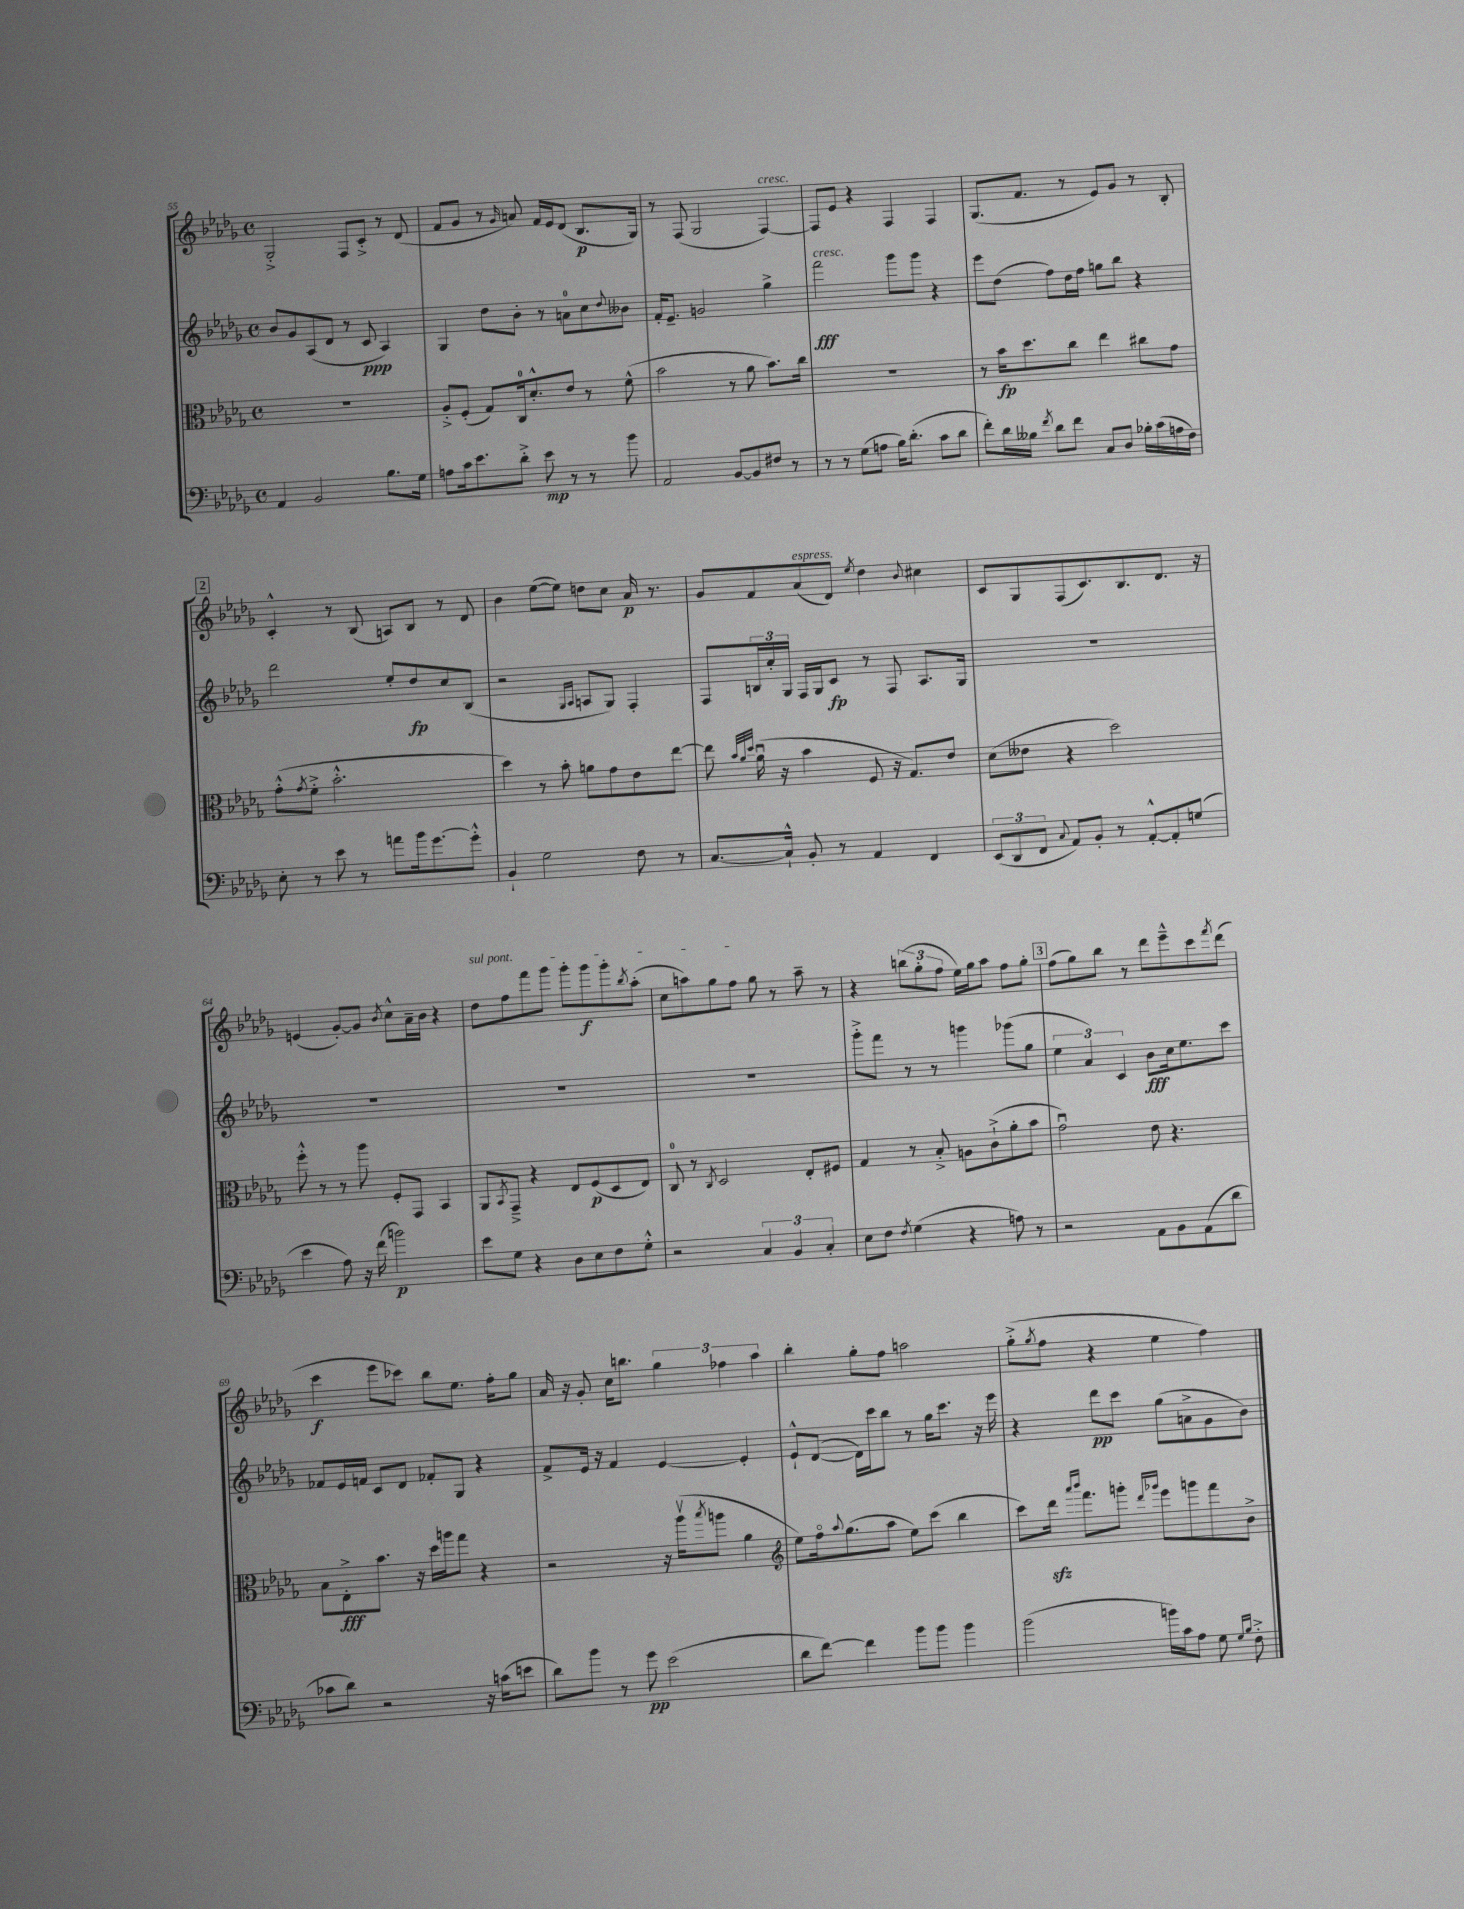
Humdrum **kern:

**kern	**kern	**kern	**kern
*staff4	*staff3	*staff2	*staff1
*clefF4	*clefC3	*clefG2	*clefG2
*k[b-e-a-d-g-]	*k[b-e-a-d-g-]	*k[b-e-a-d-g-]	*k[b-e-a-d-g-]
*M4/4	*M4/4	*M4/4	*M4/4
*met(c)	*met(c)	*met(c)	*met(c)
4AA-/	1r	8b-/L	2G-'^/
.	.	8g-/	.
2BB-/	.	(8A-/	.
.	.	8d-/J	.
.	.	8r	8F/L
.	.	8c/	8c'^/J
8.B-\L	.	4A-/)	8r
.	.	.	(8d-/
16G-\Jk	.	.	.
=	=	=	=
8A\L	8A-'^/L	4G-/	8f/L
16c\k	(8F'/J	.	8g-/J
8.e-\	.	.	.
.	8G-/L)	8dd-\L	8r
.	.	.	16qqg-/
8d-'^\J	16C/k	8b-'\J	8a/)
.	8.d-'^^/	.	.
8e-\	.	8r	16f/LL
.	.	.	16e-/J
8r	8e-/J	8a\L	(8d-/J
8r	8r	8cc\	8.B-/L
.	.	8qqdd-/	.
8b-\	(8f^^\	8b--\J	.
.	.	.	16G-/Jk)
=	=	=	=
2AA-/	2b-\	16f'/LK	8r
.	.	8.e-~/J	.
.	.	.	(8F/
.	.	2g/	2G-/
[8BB-/L	8r	.	.
8BB-/]	8a-\	.	.
8F#/J	8.b-\L)	4gg-^\	[4F/)
8r	.	.	.
.	16cc\Jk	.	.
=	=	=	=
8r	1r	2fff\	8F/]L
8r	.	.	8e-/J
(8G-\L	.	.	4r
8A\J	.	.	.
16B-\LK)	.	8ggg-\L	4F/
(8.d-'\J	.	.	.
.	.	8ggg-\J	.
8c\L	.	4r	4F/
8d-\J	.	.	.
=	=	=	=
8f'\L)	8r	8eee-\L	(8.G-/L
16d-\L	16b-\LK	(8dd-\J	.
16B--\JJ	8.dd-\	.	8.f/J
8qf/	.	.	.
8d-\L	.	8ff\L)	.
8f\J	8cc\J	16dd-\L	8r
.	.	16ff\JJ	.
8C/L	4ee-\	8gg\L	8e-/L)
8D-/J	.	8bb-\J	8g-/J
16B-'\LL	8cc#\L	4r	8r
(16c\	.	.	.
16A\	8g-\J	.	8B-'/
16F\JJ)	.	.	.
=	=	=	=
8E-'\	(8g-'^^\L	2ddd-\	4c'^^/
.	8qg-/	.	.
8r	8f'^\J	.	.
8e-\	2.b-'^^\	.	8r
8r	.	.	(8B-/
8a\L	.	8ee-'/L	8A/L)
16b-\k	.	8dd-/	8B-/J
[8.g-\	.	.	.
.	.	8cc/	8r
8g-'^^\]J	.	(8B-/J	8d-/
=	=	=	=
4BB-`/	4dd-\)	2r	4b-\
2G-\	8r	.	([8ee-\L
.	8b-'\	.	8ee-\]J)
.	.	16qqG-/LL	.
.	.	16qqA-/JJ	.
.	8a\L	8A/L	8dd\L
.	8g-\	8G-/J)	8cc\J
8F\	8e-\	4F'/	16a-/
.	.	.	8.r
8r	[8ee-\J	.	.
=	=	=	=
[8.C/L	8ee-\]	8F/L	8g-/L
.	32qqb-/LLL	.	.
.	32qqa-/	.	.
.	32qqdd-/JJJ	.	.
.	(16a-u\	24B/L	8f/
.	.	24cc'/	.
16C`^^/]Jk	16r	.	.
.	.	24G-/JJ	.
8BB-'/	4b-\	16F/LL	(8a-/
.	.	16G-/J	.
8r	.	8c/J	8d-/J)
.	.	.	8qee-/
4AA-/	8F/	8r	4dd-\
.	16r	8F/	.
.	8.G-/L)	.	.
.	.	.	8qqb-/
4FF/	.	8.A-/L	4cc#\
.	8e-/J	.	.
.	.	16G-/Jk	.
=	=	=	=
(12EE-/L	(8d-\L	1r	8c/L
12DD-/	.	.	.
.	8e--\J	.	8G-/
12FF/J	.	.	.
8qqC/	.	.	.
8AA-/L)	4r	.	(8F/
8BB-'/J	.	.	8.c/)
8r	2dd-\)	.	.
.	.	.	8.B-/
[8AA-'^^/L	.	.	.
8AA-'/]	.	.	8.d-/J
(8G/J	.	.	.
.	.	.	16r
=	=	=	=
4e-\	8ff'^^\	1r	(4e/
.	8r	.	.
8A-\)	8r	.	[8g-'/L)
16r	8aa-\	.	8g-/]J
(16f\	.	.	.
.	.	.	8qb-/
2b\)	8F'/L	.	8cc^^\L
.	8GG-/J	.	16a-~\L
.	.	.	16b-\JJ
.	4BB-/	.	4r
=	=	=	=
8e-\L	8AA-/L	1r	8dd-\L
.	8qBB-/	.	.
8G-\J	8GG-~^/J	.	8ff\
4r	4r	.	8fff\
.	.	.	8ggg-\J
8D-\L	8E-/L	.	8ggg-'\L
8E-\	(8F/	.	8ggg-\
8F\	8D-/	.	8ggg-'\
.	.	.	8qbb-/
8G-'^^\J	8E-/J)	.	(8aa-'\J
=	=	=	=
2r	8C/	1r	8cc\L
.	8r	.	8aa\)
.	8qC/	.	.
.	2D-/	.	8gg-\
.	.	.	8ff\J
6C/	.	.	8gg-\
.	.	.	8r
6BB-/	.	.	.
.	8E-'/L	.	8aa~\
6C'/	.	.	.
.	8F#/J	.	8r
=	=	=	=
8E-\L	4G-/	8ggg-'^\L	4r
8F\J	.	8fff\J	.
8qF/	.	.	.
(4G-\	8r	8r	(12bb\L
.	.	.	12gg-'\
.	8B-'^/	8r	.
.	.	.	12ff\J
4r	8A\L	4ggg\	16ee-\LL)
.	.	.	16gg-\J
.	(8c`^\	.	8aa-\J
8A\)	8a-'\	(8ggg-\L	8ff\L
8r	8b-\J	8gg-\J	8gg-'\J
=	=	=	=
2r	2g-u\)	6ee-\	(8ff\L
.	.	.	8gg-\)
.	.	6a-/)	.
.	.	.	8bb-\J
.	.	6c/	.
.	.	.	8r
8AA-\L	8e-\	8b-\L	8ddd-\L
8BB-\	4.r	16cc\k	8eee-~^^\
.	.	8.ee-\	.
(8AA-\	.	.	8ccc\
.	.	.	8qfff/
8d-\J	.	8ccc\J	(8ddd-\J
=	=	=	=
8c-\L	8B-\L	8f-/L	4ccc\
8d-\J)	8E-'^\	16e-/L	.
.	.	16f/JJ	.
2r	8.b-\J	8c/L	8eee-\L
.	.	8d-/J	8ccc-\J)
.	16r	.	.
.	16dd-\LL	8f-'/L	8bb-\L
.	16aa\J	.	.
.	8gg-\J	8G-/J	8.ee-\J
16r	4r	4r	.
(16c\LK	.	.	16ff'\LK
8e\J	.	.	8gg-\J
=	=	=	=
8d-\L)	2r	8f^/L	16a-/
.	.	.	16r
8b-\J	.	16e-/Jk	8g-'/
.	.	16r	.
8r	.	4f/	16cc\LK
.	.	.	8.bb\J
8g-\	.	.	.
(2e-\	16r	[4e-/	6gg-\
.	(16aa-v\LK	.	.
.	8qbb-/	.	.
.	8aa\J	.	.
.	.	.	6ff-\
.	4a-\	4e-'/]	.
.	.	.	6aa-\
=	=	=	=
*	*clefG2	*	*
8d-\L	8ee-\L)	8e-`^^/L	4bb-'\
[8f\J)	16ffo\k	([8d-/J	.
.	8qqaa-/	.	.
.	(8.gg-\	.	.
4f\]	.	16d-\]LL)	8gg-'\L
.	.	16ccc\J	.
.	8aa-\J	8bb-\J	8ff\J
8b-\L	8ee-\L)	8r	2aa\
8b-\J	(8ccc\J	16gg-\LK	.
.	.	8.ccc\J	.
4b-\	4bb-\	.	.
.	.	16r	.
.	.	16eee-\	.
=	=	=	=
(2b-\	8ccc\L)	4r	(8gg-'^\L
.	.	.	8qgg-/
.	16ddd-\Jk	.	8ff\J
.	16qqaaa-/LL	.	.
.	16qqbbb-/JJ	.	.
.	8.fff\L	.	.
.	.	8ddd-\L	4r
.	8ggg'\J	8ccc\J	.
.	16qqddd-/LL	.	.
.	16qqggg-/JJ	.	.
16b\LL)	8eee-\L	(8gg-\L	4ee-\
16c\J	.	.	.
8A-\J	8ggg\	8a^\	.
8G-\	8fff\	8g-\	4ff\)
16qqG-/LL	.	.	.
16qqB-/JJ	.	.	.
8F'^\	8b-^\J	8b-\J)	.
==	==	==	==
*-	*-	*-	*-
